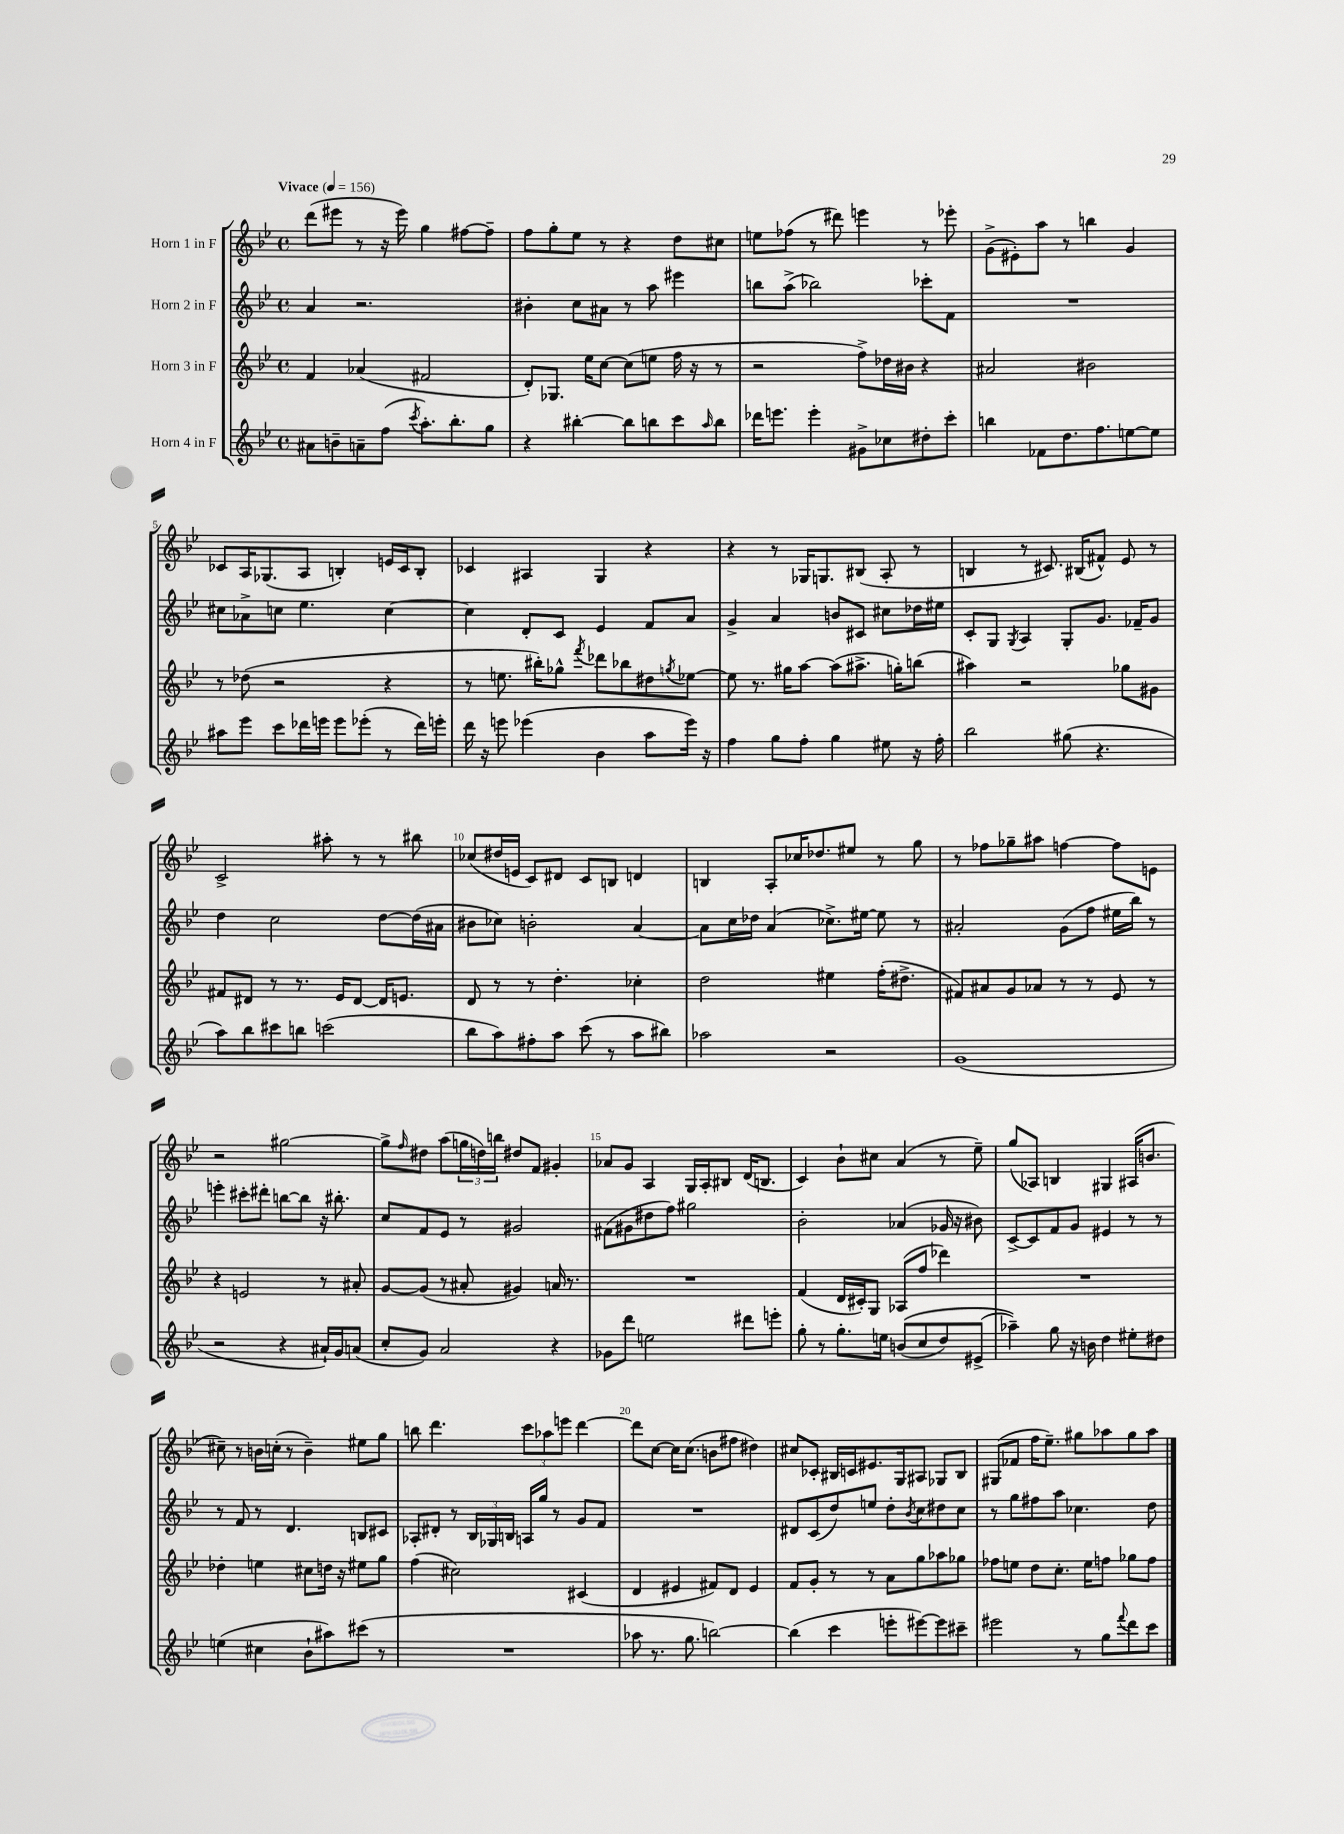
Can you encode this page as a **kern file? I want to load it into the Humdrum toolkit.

**kern	**kern	**kern	**kern
*staff4	*staff3	*staff2	*staff1
*clefG2	*clefG2	*clefG2	*clefG2
*k[b-e-]	*k[b-e-]	*k[b-e-]	*k[b-e-]
*M4/4	*M4/4	*M4/4	*M4/4
*met(c)	*met(c)	*met(c)	*met(c)
*MM156	*MM156	*MM156	*MM156
8a#\L	4f/	4a/	(8ddd\L
8b~\	.	.	8eee#\J
8a~\	(4a-/	2.r	8r
(8ff\J	.	.	16r
.	.	.	16eee#\)
8qccc/	.	.	.
8.aa'\L)	2f#/	.	4gg\
8.bb-'\	.	.	.
.	.	.	[8ff#\L
8gg\J	.	.	8ff#~\]J
=	=	=	=
4r	8d'/L)	4b#'\	8ff\L
.	8.G-/J	.	8gg'\
[4bb#'\	.	8cc\L	8ee-\J
.	16ee-\LK	.	.
.	[8cc\J	8a#\J	8r
8bb#\]L	(8cc\]L	8r	4r
8bb\	8ee\J	8aa\	.
8ccc\	16ff\	4eee#\	8dd\L
.	16r	.	.
16qqaa/	.	.	.
8bb\J	8r	.	8cc#\J
=	=	=	=
16ddd-\LK	2r	8bb\L	8ee\L
8.eee\J	.	.	.
.	.	(8aa^\J	(8ff-\J
4eee'\	.	2bb-\)	8r
.	.	.	8ddd#\)
8g#^\L	8ff^\L)	.	4eee\
8cc-\	16dd-\L	.	.
.	16b#\JJ	.	.
8dd#'\	4r	8ccc-'\L	8r
8ccc'\J	.	8f\J	8eee-'\
=	=	=	=
4bb\	2a#/	1r	(8g^\L
.	.	.	8e#'\)
8f-\L	.	.	8aa\J
8.dd\	.	.	8r
.	2b#\	.	4bb\
8.ff\	.	.	.
[8ee\	.	.	4g/
8ee\]J	.	.	.
=	=	=	=
8aa#\L	8r	8cc#\L	8c-/L
8eee-\J	(8dd-\	8a-^\	16A/K
.	.	.	(8.G-/
8ccc\L	2r	8cc\J	.
16ddd-\L	.	4.ee-\	8A/J
16eee\JJ	.	.	.
8eee\L	.	.	4B'/)
(8eee-'\J	.	.	.
8r	4r	[4cc\	16e/LL
.	.	.	16c-/J
16ddd-\LL)	.	.	8B'/J
16eee'\JJ	.	.	.
=	=	=	=
16ddd\	8r	4cc\]	4c-/
16r	.	.	.
8eee\	8.ee\	.	.
(4eee-\	.	8d'/L	4A#/
.	16bb#'\LK)	.	.
.	8gg-^^\J	8c/J	.
.	8qfff/	.	.
4b-\	8ddd-\L	4e-/	4G/
.	8bb-\	.	.
8aa\L	8dd#\	8f/L	4r
.	8qgg/	.	.
16eee-\Jk)	[8ee-\J	8a/J	.
16r	.	.	.
=	=	=	=
4ff\	8ee-\]	4g^/	4r
.	8.r	.	.
8gg\L	.	4a/	8r
.	16gg#\LK	.	.
8ff'\J	[8aa\J	.	16G-/LK
.	.	.	8.G/
4gg\	(8aa\]L	8b/L	.
.	8.aa#^\J	8c#/J	(8B#/J
8ee#\	.	8cc#\L	8A'/
.	16gg'\LK)	.	.
16r	(8bb\J	16dd-\L	8r
16ff'\	.	16ee#\JJ	.
=	=	=	=
2bb-\	4aa#\)	8c'/L	4B/
.	.	8G/J	.
.	.	8qG/	.
.	2r	4A/	8r
.	.	.	8.c#/)
(8gg#\	.	8G'/L	.
.	.	.	(16B#/LK
4.r	.	8.g/J	8f#^^/J)
.	8gg-\L	.	8e-/
.	.	16f-~/LK	.
.	8g#\J	8g/J	8r
=	=	=	=
8aa\L)	8f#/L	4dd\	2c^/
8bb-\	8d#/J	.	.
8ccc#\	8r	2cc\	.
8bb\J	8.r	.	.
(2ccc\	.	.	8aa#'\
.	16e-/LK	.	.
.	[8d#/J	.	8r
.	16d#/]LK	[8dd\L	8r
.	8.e/J	.	.
.	.	(16dd\]L	8bb#\
.	.	16a#\JJ	.
=	=	=	=
8bb-\L	8d/	8b#\L	(8cc-/L
8aa\)	8r	8cc-\J)	16dd#/L
.	.	.	16e/JJ
8ff#'\	8r	2b'\	8c/L)
8aa\J	4.dd'\	.	8d#/J
(8ccc\	.	.	8c/L
8r	.	.	8B/J
8aa\L	4cc-'\	[4a/	4d/
8bb#\J)	.	.	.
=	=	=	=
2aa-\	2dd\	8a\]L	4B/
.	.	16cc\L	.
.	.	16dd-\JJ	.
.	.	(4a/	8A'/L
.	.	.	16cc-/K
.	.	.	8.dd-/
2r	4ee#\	8.cc-^\L)	.
.	.	.	8ee#/J
.	.	[16ee#\Jk	.
.	(16ff'\LK	8ee#\]	8r
.	8.dd#^\J	.	.
.	.	8r	8gg\
=	=	=	=
(1g	8f#/L)	2a#'/	8r
.	8a#/	.	8ff-\L
.	8g/	.	8gg-~\
.	8a-/J	.	8aa#\J
.	8r	(8g\L	[4ff\
.	8r	8ff\J	.
.	8e-/	16ee#\LL	8ff\]L
.	.	16bb-\JJ)	.
.	8r	8r	8e\J
=	=	=	=
2r	4r	4eee'\	2r
.	2e/	8ccc#'\L	.
.	.	8ddd#'\J	.
4r	.	[8bb\L	[2gg#\
.	.	8bb\]J	.
16a#`/LL)	8r	16r	.
16g/J	.	8.bb#'\	.
(8a/J	8a#'/	.	.
=	=	=	=
8cc'/L	[8g/L	8cc/L	8gg#^\]L
.	.	.	16qqff/
8g/J)	(8g/]J	8f/	8dd#\J
2a/	8r	8e-/J	(8aa\L
.	8a#'/	8r	24gg\L
.	.	.	24dd\)
.	.	.	24bb\JJ
.	4g#/)	2g#/	8dd#/L
.	.	.	8f/J
4r	16a/	.	4g#'/
.	8.r	.	.
=	=	=	=
8g-\L	1r	(8f#\L	8a-/L
8ddd\J	.	8g#\	8g/J
2ee\	.	8dd#\	4A/
.	.	8ff\J)	.
.	.	2gg#\	16G/LL
.	.	.	16A'/J
.	.	.	8B#/J
8ddd#\L	.	.	(16d/LK
.	.	.	8.B/J
8eee'\J	.	.	.
=	=	=	=
8gg'\	(4f/	2b-'\	4c/)
8r	.	.	.
8.gg'\L	16d/LL	.	8b-`\L
.	16c#'/J)	.	.
.	8G/J	.	8cc#\J
16ee\Jk	.	.	.
&((8b/L	(8A-/L	(4a-/	(4a/
8cc/	8ff/J	.	.
8dd/)	4ddd-\)	16g-/	8r
.	.	16r	.
(8e#^/J	.	8b#\)	8ee-~\)
=	=	=	=
4aa-~\)&)	1r	[8c^/L	(8gg/L
.	.	8c/]	8A-/J)
8gg\	.	8f/	4B/
16r	.	8g/J	.
16b\	.	.	.
4dd\	.	4e#/	4G#/
8ee#'\L	.	8r	(16A#/LK
.	.	.	8.b/J
8dd#\J	.	8r	.
=	=	=	=
(4ee\	4dd-'\	8r	8cc#~\)
.	.	8f/	8r
4cc#\	4ee\	8r	16b\LL
.	.	.	(16cc'\JJ
.	.	4.d/	8r
8b-`\L	8cc#\L	.	4b~\)
8aa#\)	16dd\Jk	.	.
.	16r	.	.
(8ccc#\J	8ee#\L	8B/L	8ee#\L
8r	8gg\J	8c#/J	8gg\J
=	=	=	=
1r	(4ff\	8A-'/L	8bb\
.	.	8d#'/J	4.ddd\
.	2cc#\)	8r	.
.	.	24B-/LL	.
.	.	24G-/	.
.	.	24B/JJ	.
.	.	16A/LL	12ccc\L
.	.	16gg/JJ	.
.	.	.	12aa-\
.	.	8r	.
.	.	.	12eee\J
.	(4c#/	8g/L	[4ddd\
.	.	8f/J	.
=	=	=	=
8aa-\	4d/	1r	8ddd\]L
8.r	.	.	[8cc\J
.	4e#/	.	16cc\]LK
8.gg\	.	.	(8.cc\J
[2bb\)	8f#/L)	.	8b\L
.	8d/J	.	8ff#\J
.	4e#/	.	4dd#\)
=	=	=	=
(4bb\]	8f/L	8d#/L	8cc#/L
.	8g'/J	(8c/	8c-'/J
4ccc\	8r	8dd/)	16B#/LL
.	.	.	16c/J
.	8r	8ee/J	8.e#/
8eee'\L	8a\L	8dd'\L	.
.	.	.	16G/k
.	.	8qb-/	.
[8eee#\)	8gg\	8cc\	8A#/J
8eee#\]	8aa-\	8dd#\	8G-/L
8ccc#~\J	8gg-\J	8cc\J	8B#/J
=	=	=	=
2eee#\	8ff-\L	8r	(8G#/L
.	8ee\J	8gg\L	8f-/J
.	8dd\L	8ff#\	16ff\LK
.	.	.	8.ee-~\J)
.	8.cc'\J	8aa\J	.
8r	.	4.cc-\	8gg#\L
.	16ee\LK	.	.
8gg\L	8ff\J	.	8aa-\
8qqfff/	.	.	.
8ddd\	8gg-\L	.	8gg#\
8ccc\J	8ff\J	8dd\	8aa-\J
==	==	==	==
*-	*-	*-	*-
